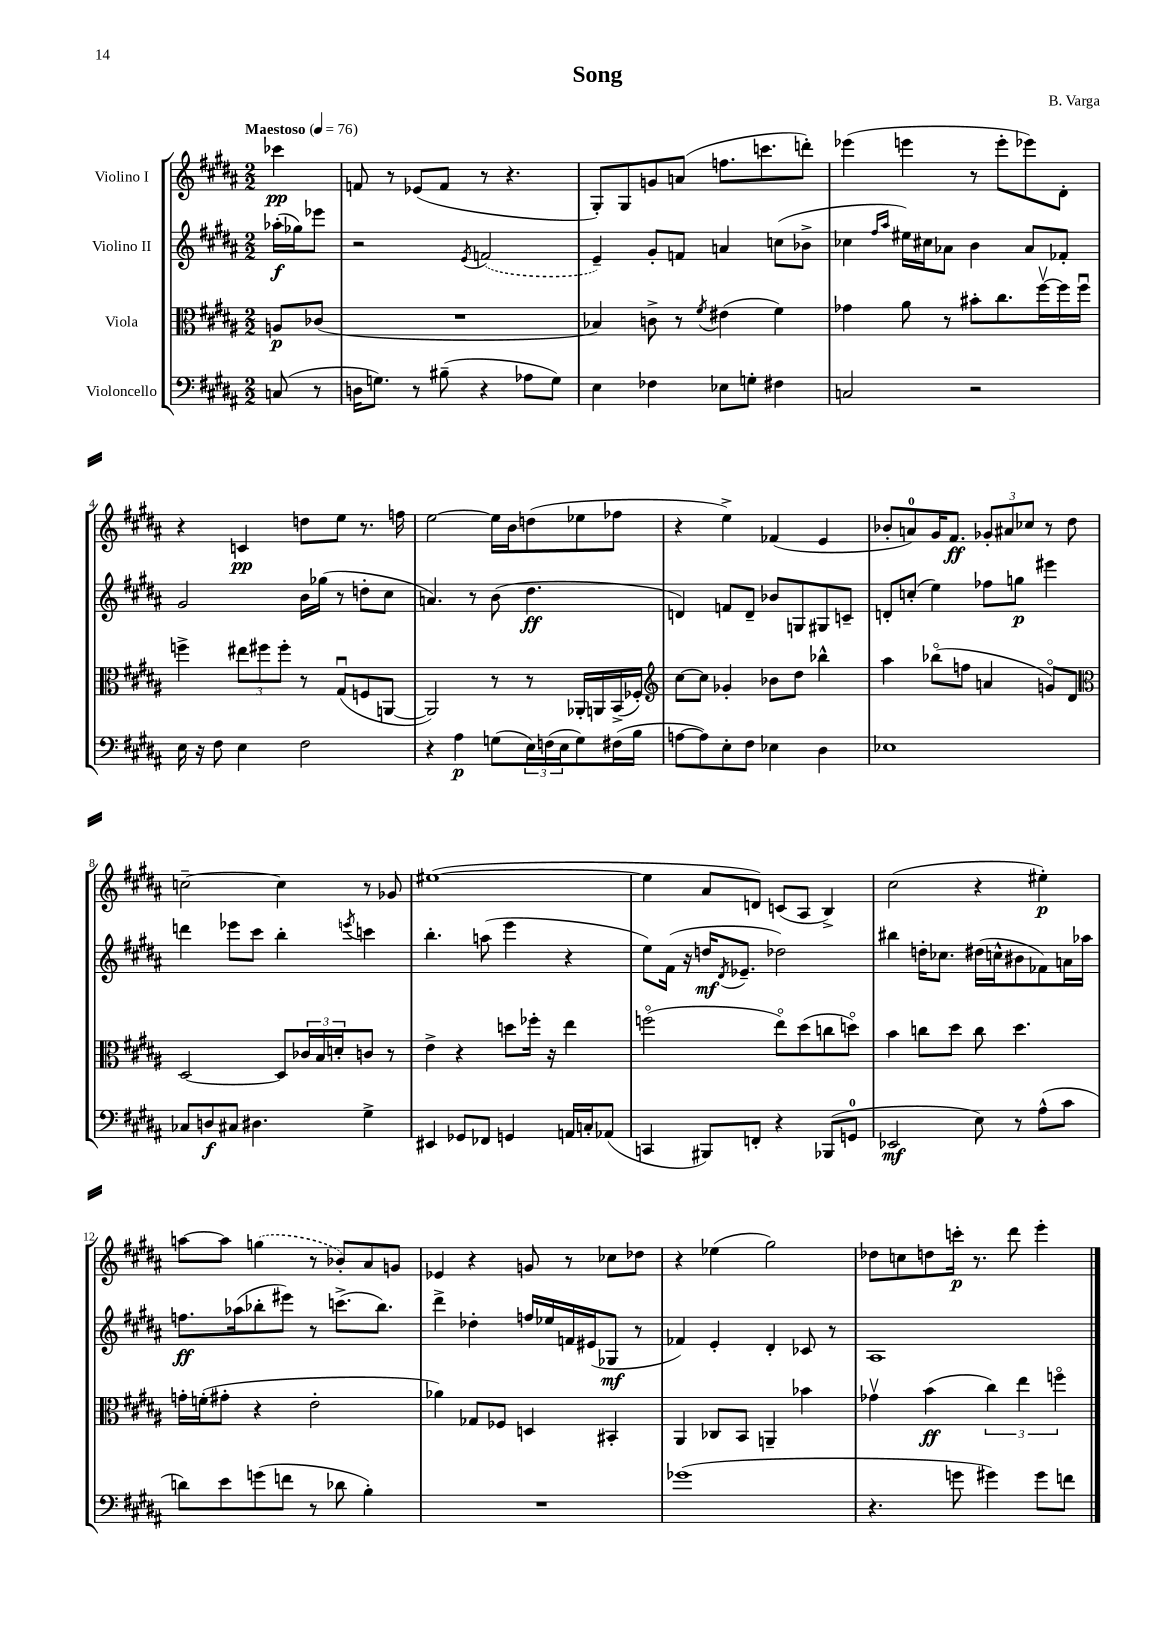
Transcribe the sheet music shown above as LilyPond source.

\header { title = "Song" composer = "B. Varga" }
<<
\new StaffGroup <<
\new Staff = "s0" \with { instrumentName = "Violino I" } {
    \clef treble \key b \major \numericTimeSignature \time 2/2 \partial 4 \tempo "Maestoso" 4 = 76
    ces'''4\pp |
    f'8 r8 ees'8( f'8 r8 r4. |
    gis8-.) gis8 g'8 a'8( f''8. c'''8. d'''8-.) |
    ees'''4( e'''4 r8 e'''8-. ees'''8) dis'8-. |
    r4 c'4\pp d''8 e''8 r8. f''16 |
    e''2~ e''16 b'16 d''8( ees''8 fes''8 |
    r4 e''4->) fes'4( e'4 |
    bes'8-. a'8-0) gis'16 fis'8.\ff \tuplet 3/2 { ges'8-. ais'8 ces''8 } r8 dis''8 |
    c''2~-- c''4 r8 ges'8 |
    eis''1~( |
    eis''4 ais'8 d'8) c'8( ais8 b4->) |
    cis''2( r4 eis''4-.\p) |
    a''8~ a''8 \once \slurDashed g''4( r8 bes'8-.) ais'8 g'8 |
    ees'4 r4 g'8 r8 ces''8 des''8 |
    r4 ees''4( gis''2) |
    des''8 c''8 d''8 c'''16-.\p r8. dis'''8 e'''4-. \bar "|." |
}
\new Staff = "s1" \with { instrumentName = "Violino II" } {
    \clef treble \key b \major \numericTimeSignature \time 2/2 \partial 4
    aes''16-.\f( ges''16) ees'''8 |
    r2 \acciaccatura { e'8 } \once \slurDashed f'2( |
    e'4--) gis'8-. f'8 a'4 c''8( bes'8-> |
    ces''4 \grace { fis''16 ais''16 } eis''16) cis''16 aes'8 b'4 aes'8 fes'8-. |
    gis'2 b'16 ges''16( r8 d''8-. cis''8 |
    a'4.) r8 b'8( dis''4.\ff |
    d'4) f'8 d'8-- bes'8 g8 gis8 c'8-- |
    d'8-. c''8-.( e''4) fes''8 g''8\p eis'''4 |
    d'''4 ees'''8 cis'''8 b''4-. \acciaccatura { e'''8 } c'''4 |
    b''4.-. a''8( e'''4 r4 |
    e''8) fis'16( r16 d''16\mf \acciaccatura { dis'8 } ees'8.-- des''2) |
    bis''4 d''16-. ces''8. dis''16( c''16-^ bis'8 fes'8) a'16 aes''16 |
    f''8.\ff aes''16( bes''8-. eis'''8) r8 c'''8.->( bes''8.) |
    dis'''4-> des''4-. f''16 ees''16 f'16 eis'16( ges8\mf r8 |
    fes'4) e'4-. dis'4-. ces'8 r8 |
    ais1 \bar "|." |
}
\new Staff = "s2" \with { instrumentName = "Viola" } {
    \clef alto \key b \major \numericTimeSignature \time 2/2 \partial 4
    a8\p ces'8( |
    R1 |
    bes4) c'8-> r8 \acciaccatura { fis'8 } eis'4( fis'4) |
    ges'4 ais'8 r8 bis'8-. cis''8. fis''16~\upbow fis''16 fis''16\downbow |
    f''4-> \tuplet 3/2 { eis''8 fis''8 fis''8-. } r8 gis8\downbow( f8 a,8~ |
    a,2) r8 r8 aes,16-. a,16 b,16->( fes16-.) |
    \clef treble cis''8~ cis''8 ges'4-. bes'8 dis''8 bes''4-^ |
    ais''4 bes''8\flageolet( f''8 a'4 g'8\flageolet) dis'8 |
    \clef alto dis2~ dis8 \tuplet 3/2 { ces'16 b16 d'16-. } c'8 r8 |
    e'4-> r4 d''8 fes''16-. r16 e''4 |
    f''2\flageolet( e''8\flageolet) dis''8( c''8 d''8\flageolet) |
    b'4 c''8 dis''8 c''8 dis''4. |
    g'16-. f'16-.( gis'8-. r4 e'2-. |
    aes'4) ges8 fes8 d4 bis,4-. |
    ais,4 ces8 b,8 a,4-- bes'4 |
    ges'4\upbow b'4\ff( \tuplet 3/2 { cis''4) e''4 f''4\flageolet } \bar "|." |
}
\new Staff = "s3" \with { instrumentName = "Violoncello" } {
    \clef bass \key b \major \numericTimeSignature \time 2/2 \partial 4
    c8( r8 |
    d16 g8.) r8 bis8--( r4 aes8 g8) |
    e4 fes4 ees8 g8-. fis4 |
    c2 r2 |
    e16 r16 fis8 e4 fis2 |
    r4 ais4\p g8( \tuplet 3/2 { e16) f16( e16 } g8) fis16( b16 |
    a8~ a8) e8-. fis8 ees4 dis4 |
    ees1 |
    ces8 d8\f cis8 dis4. gis4-> |
    eis,4 ges,8 fes,8 g,4 a,16 c16-. aes,8( |
    c,4 bis,,8) f,8-. r4 bes,,8( g,8-0 |
    ees,2\mf e8) r8 ais8-^( cis'8 |
    d'8) e'8 g'8( f'8 r8 des'8 b4-.) |
    R1 |
    ges'1( |
    r4. g'8 gis'4) gis'8 f'8 \bar "|." |
}
>>
>>
